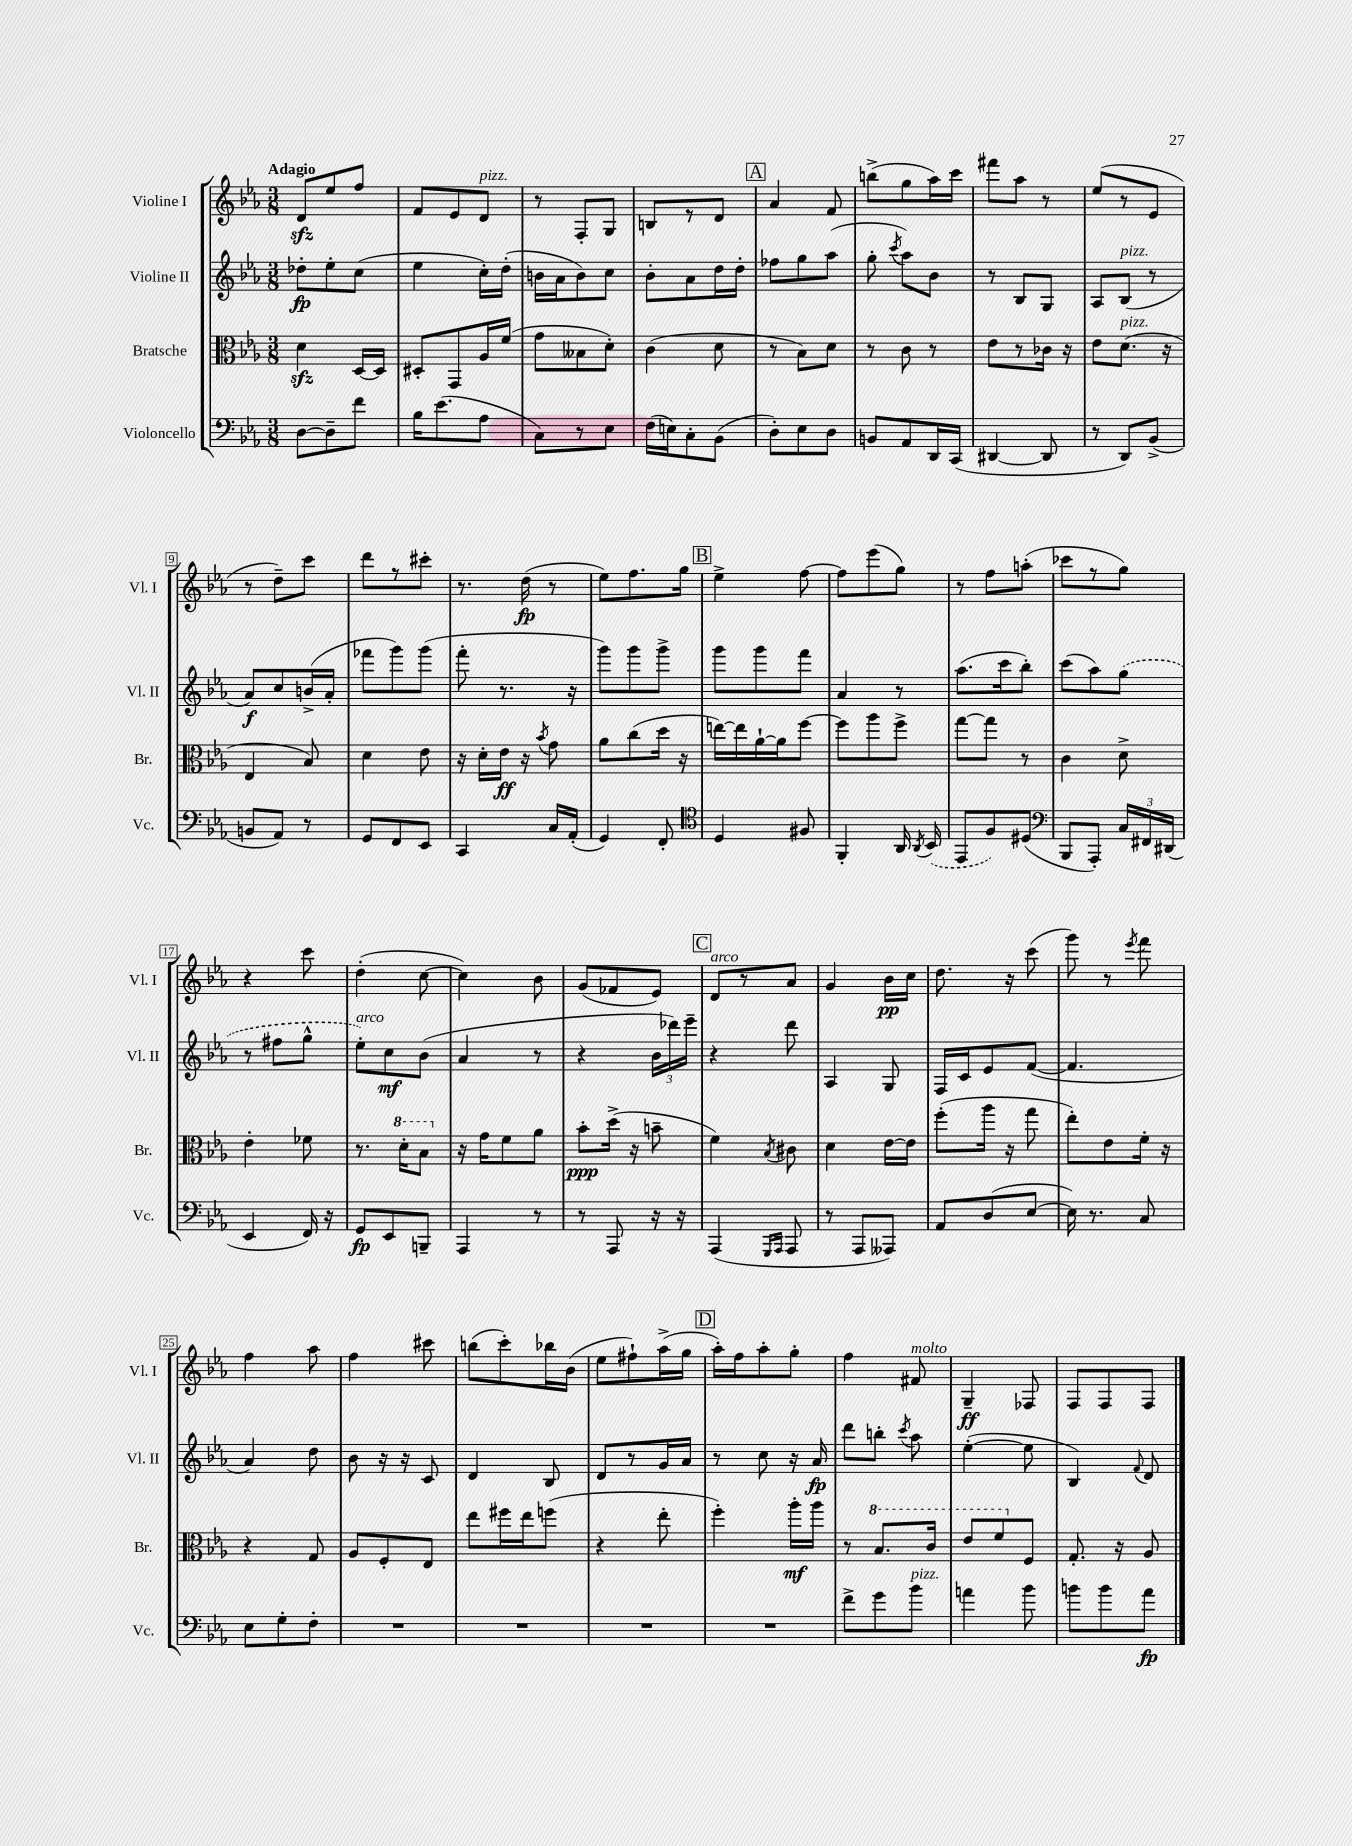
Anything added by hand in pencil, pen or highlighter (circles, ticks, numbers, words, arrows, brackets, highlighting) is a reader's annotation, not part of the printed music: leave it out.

**kern	**kern	**kern	**kern
*staff4	*staff3	*staff2	*staff1
*clefF4	*clefC3	*clefG2	*clefG2
*k[b-e-a-]	*k[b-e-a-]	*k[b-e-a-]	*k[b-e-a-]
*M3/8	*M3/8	*M3/8	*M3/8
[8D	4d	8dd-'	8d
8D~]	.	8ee-'	8ee-
8f	[16D	(8cc	8ff
.	16D]	.	.
=	=	=	=
16B-	8D#'	4ee-	8f
(8.e-	.	.	.
.	8GG	.	8e-
8A-	16A-	16cc')	8d
.	(16f	(16dd'	.
=	=	=	=
8C)	8g	16b	8r
.	.	16a-	.
8r	8B--	8b)	8F'
8E-	8d')	8cc	8G
=	=	=	=
(16F	(4c	8b-'	8B
16E)	.	.	.
8C'	.	8a-	8r
(8BB-	8d	16dd	8d
.	.	16dd'	.
=	=	=	=
8D')	8r	8ff-	4a-
8E-	8B-)	8gg	.
8D	8d	(8aa-	8f
=	=	=	=
8BB	8r	8gg'	(8bb^
.	.	8qccc	.
8AA-	8c	8aa-)	8gg
16DD	8r	8b-	16aa-)
(16CC	.	.	16ccc
=	=	=	=
[4DD#	8e-	8r	8fff#
.	8r	8B-	8aa-
8DD#]	16c-	8G	8r
.	16r	.	.
=	=	=	=
8r	8e-	8A-	(8ee-
8DD)	(8.d	(8B-	8r
(8BB-^	.	8r	8e-
.	16r	.	.
=	=	=	=
8BB	4E-	8a-)	8r
8AA-)	.	8cc	8dd~)
8r	8B-)	(16b^	8ccc
.	.	16a-'	.
=	=	=	=
8GG	4d	8fff-	8ddd
8FF	.	8ggg)	8r
8EE-	8e-	(8ggg	8ccc#'
=	=	=	=
4CC	16r	8fff'	8.r
.	16d'	.	.
.	16e-	8.r	.
.	16r	.	(16dd
.	8qb-	.	.
16C	8g	.	8r
(16AA-'	.	16r	.
=	=	=	=
4GG)	8a-	8ggg)	8ee-)
.	(8cc	8ggg	8.ff
8FF'	16dd	8ggg^	.
.	16r	.	16gg
=	=	=	=
*clefC4	*	*	*
4D	[16ee)	8ggg	4ee-^
.	16ee]	.	.
.	[16a-`	8ggg	.
.	16a-]	.	.
8F#	[8ff	8fff	[8ff
=	=	=	=
4FF'	8ff]	4a-	8ff]
.	8aa-	.	(8eee-
16AA-	8ff^	8r	8gg)
8qAA-	.	.	.
(16BB-	.	.	.
=	=	=	=
8EE-	[8gg	(8.aa-	8r
8F)	8gg]	.	8ff
.	.	16ccc	.
(8D#	8r	8bb-')	(8aa'
=	=	=	=
*clefF4	*	*	*
8BBB-	4c	(8ccc	8ccc-
8AAA-')	.	8aa-)	8r
24C	8d^	(8gg	8gg)
24FF#	.	.	.
(24DD#	.	.	.
=	=	=	=
4EE-	4e-'	8r	4r
.	.	8ff#	.
16FF)	8f-	8gg^^	8ccc
16r	.	.	.
=	=	=	=
8GG	8.r	8ee-')	(4dd'
8EE-	.	8cc	.
.	16dd'	.	.
8BBB~	8b-	(8b-	[8cc
=	=	=	=
4AAA-	16r	4a-	4cc])
.	16g	.	.
.	8f	.	.
8r	8a-	8r	8b-
=	=	=	=
8r	8b-'	4r	(8g
8AAA-	(16dd^	.	8f-
.	16r	.	.
16r	8b~	24b-	8e-)
.	.	24ddd-)	.
16r	.	.	.
.	.	24eee-~	.
=	=	=	=
(4AAA-	4f)	4r	8d
.	.	.	8r
16qqGGG	.	.	.
16qqAAA-	8qB-	.	.
8AAA-	8c#	8ddd	8a-
=	=	=	=
8r	4d	4A-	4g
8AAA-	.	.	.
8AAA--)	[16e-	8G	16b-
.	16e-]	.	16cc
=	=	=	=
8AA-	(8ff'	16F	8.dd
.	.	16c	.
(8D	16aa-	8e-	.
.	16r	.	16r
[8E-	8gg	([8f	(8ccc
=	=	=	=
16E-])	8ee-')	4.f]	8ggg)
8.r	.	.	.
.	8e-	.	8r
.	.	.	8qeee-
8C	16f'	.	8fff
.	16r	.	.
=	=	=	=
8E-	4r	4a-)	4ff
8G'	.	.	.
8F'	8G	8dd	8aa-
=	=	=	=
4.r	8A-	8b-	4ff
.	8F'	16r	.
.	.	16r	.
.	8E-	8c	8ccc#
=	=	=	=
4.r	8ee-	4d	(8bb
.	16ff#	.	8ccc')
.	16ee-	.	.
.	(8ff	8B-	16bb-
.	.	.	(16b-
=	=	=	=
4.r	4r	8d	8ee-
.	.	8r	8ff#`)
.	8ee-'	16g	(16aa-^
.	.	16a-	16gg
=	=	=	=
4.r	4ff')	8r	16aa-')
.	.	.	16ff
.	.	8cc	8aa-'
.	16aa-'	16r	8gg'
.	16aa-	16a-	.
=	=	=	=
8f^	8r	8ddd	4ff
8g	8.b-	8bb'	.
.	.	8qccc	.
8b-	.	8aa-	8f#
.	16cc	.	.
=	=	=	=
4a	8ee-	([4ee-'	4G~
.	8ff	.	.
8b-	8F	8ee-]	8F-
=	=	=	=
8b	8.G'	4B-)	8F
8b	.	.	8F
.	16r	.	.
.	.	8qqf	.
8a-	8A-	8d	8F
==	==	==	==
*-	*-	*-	*-
